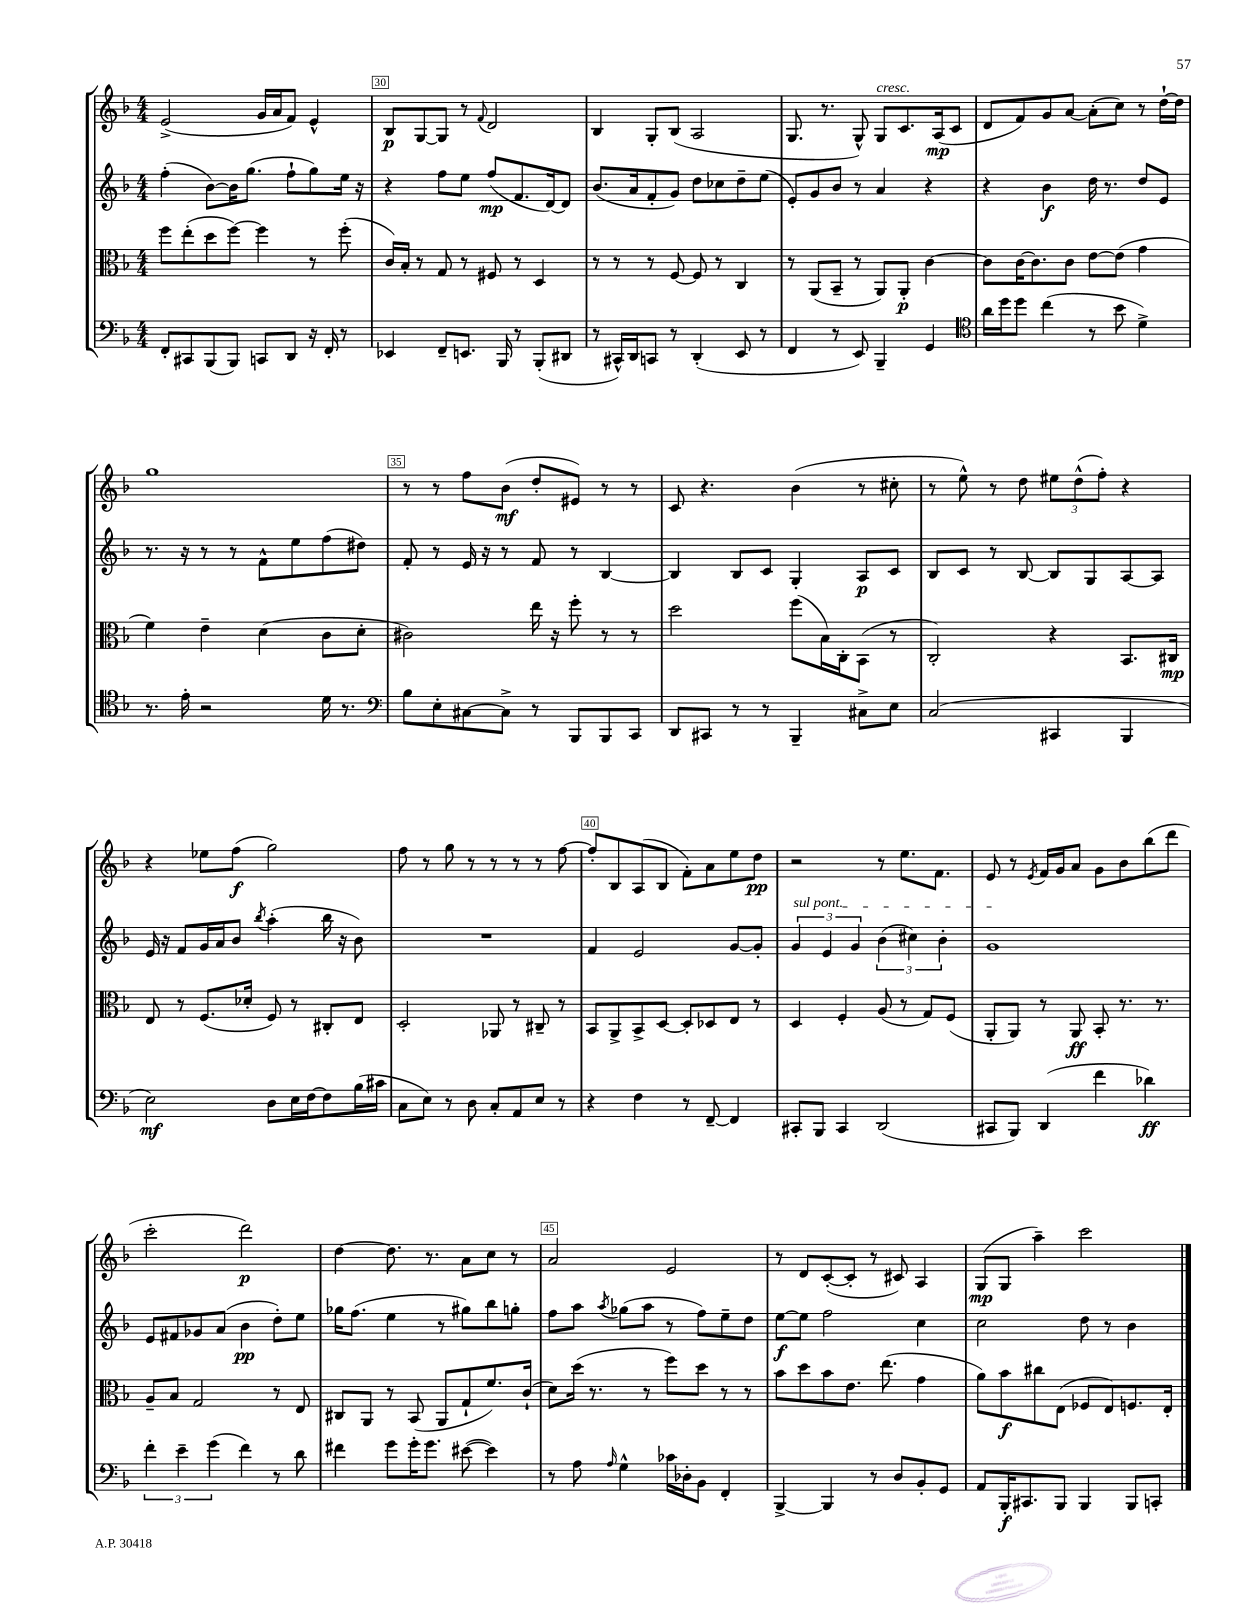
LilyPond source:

<<
\new StaffGroup <<
\new Staff = "s0" {
    \clef treble \key f \major \numericTimeSignature \time 4/4
    \autoBeamOff e'2->( g'16[ a'16 f'8]) e'4-^ |
    bes8[\p g8~ g8] r8 \appoggiatura { f'8 } d'2 |
    bes4 g8[-. bes8]( a2 |
    g8. r8. g8-^) g8[^\markup { \italic "cresc." } c'8. a16\mp( c'8] |
    d'8[ f'8) g'8 a'8]~ a'8[-.( c''8]) r8 d''16[~-! d''16] |
    g''1 |
    r8 r8 f''8[ bes'8]\mf( d''8[-. eis'8]) r8 r8 |
    c'8 r4. bes'4( r8 cis''8-. |
    r8 e''8-^) r8 d''8 \tuplet 3/2 { eis''8[ d''8-^( f''8]-.) } r4 |
    r4 ees''8[ f''8]\f( g''2) |
    f''8 r8 g''8 r8 r8 r8 r8 f''8~ |
    f''8[-. bes8 a8( bes8] f'8[-.) a'8 e''8 d''8]\pp |
    r2 r8 e''8.[ f'8.] |
    e'8 r8 \acciaccatura { e'8 } f'16[ g'16 a'8] g'8[ bes'8 bes''8( d'''8] |
    c'''2-. d'''2\p) |
    d''4~ d''8. r8. a'8[ c''8] r8 |
    a'2 e'2 |
    r8 d'8[ c'8~-.( c'8]-. r8 cis'8) a4 |
    g8[\mp( g8] a''4--) c'''2 \bar "|." |
}
\new Staff = "s1" {
    \clef treble \key f \major \numericTimeSignature \time 4/4
    \autoBeamOff f''4-.( bes'8[~) bes'16 g''8.]( f''8[-! g''8) e''16] r16 |
    r4 f''8[ e''8] f''8[\mp( f'8. d'16~) d'8] |
    bes'8.[( a'16 f'8-. g'8]) d''8[ ces''8 d''8-- e''8]( |
    e'8[-.) g'8 bes'8] r8 a'4 r4 |
    r4 bes'4\f d''16 r8. d''8[ e'8] |
    r8. r16 r8 r8 f'8[-^ e''8 f''8( dis''8]) |
    f'8-. r8 e'16 r16 r8 f'8 r8 bes4~ |
    bes4 bes8[ c'8] g4-. a8[\p c'8] |
    bes8[ c'8] r8 bes8~ bes8[ g8 a8~ a8] |
    e'16 r16 f'8[ g'16 a'16 bes'8] \acciaccatura { bes''8 } a''4-.( bes''16 r16 bes'8) |
    R1 |
    f'4 e'2 g'8[~ g'8]-. |
    \tuplet 3/2 { \once \override TextSpanner.bound-details.left.text = \markup { \italic "sul pont." } g'4\startTextSpan e'4 g'4 } \tuplet 3/2 { bes'4( cis''4) bes'4-. } |
    g'1\stopTextSpan |
    e'8[ fis'8 ges'8 a'8]( bes'4\pp d''8[-.) e''8] |
    ges''16[ f''8.]( e''4 r8 gis''8[) bes''8 g''8]-. |
    f''8[ a''8] \acciaccatura { a''8 } ges''8[( a''8] r8 f''8[) e''8-- d''8] |
    e''8[~\f e''8] f''2 c''4 |
    c''2 d''8 r8 bes'4 \bar "|." |
}
\new Staff = "s2" {
    \clef alto \key f \major \numericTimeSignature \time 4/4
    \autoBeamOff f''8[ e''8-.( d''8 f''8]~) f''4 r8 f''8-.( |
    c'16[) bes16]-. r8 g8 r8 fis8 r8 d4 |
    r8 r8 r8 f8~ f8 r8 c4 |
    r8 a,8[( bes,8]-- r8 a,8[) a,8]-.\p c'4~ |
    c'8[ c'16~ c'8. c'8] e'8[~ e'8]( g'4 |
    f'4) e'4-- d'4( c'8[ d'8]-. |
    cis'2) e''16 r16 f''8-. r8 r8 |
    d''2 f''8[( bes16) c16-. bes,8]( r8 |
    c2-.) r4 bes,8.[ cis16]\mp |
    e8 r8 f8.[( des'16]-. f8) r8 cis8[-. e8] |
    d2-. aes,8 r8 cis8-- r8 |
    bes,8[ a,8-> bes,8-> d8]~ d8[-. des8 e8] r8 |
    d4 f4-. a8( r8 g8[) f8]( |
    a,8[-. a,8]) r8 a,8\ff bes,8-. r8. r8. |
    a8[-- bes8] g2 r8 e8 |
    cis8[ a,8] r8 bes,8( a,8[ g8-! f'8.) c'16]-!( |
    d'8[) d''16]( r8. r8 f''8[) d''8] r8 r8 |
    bes'8[ d''8 bes'8 e'8.] e''8.( g'4 |
    a'8[) bes'8\f cis''8 e8]( fes8[ e8) f8. e16]-. \bar "|." |
}
\new Staff = "s3" {
    \clef bass \key f \major \numericTimeSignature \time 4/4
    \autoBeamOff f,8[-. cis,8 bes,,8( bes,,8]) c,8[ d,8] r16 f,16-. r8 |
    ees,4 f,8[-- e,8.] bes,,16 r8 bes,,8[-.( dis,8] |
    r8 cis,16[-^) d,16 c,8] r8 d,4-.( e,8 r8 |
    f,4 r8 e,8) bes,,4-- g,4 |
    \clef tenor a'16[ d''16 d''8] c''4( r8 bes'8 d'4->) |
    r8. e'16-. r2 d'16 r8. |
    \clef bass bes8[ e8-. cis8~ cis8]-> r8 bes,,8[ bes,,8 c,8] |
    d,8[ cis,8] r8 r8 bes,,4-- cis8[-> e8] |
    c2( cis,4 bes,,4 |
    e2\mf) d8[ e16 f16~ f8 bes16( cis'16] |
    c8[ e8]) r8 d8 c8[-. a,8 e8] r8 |
    r4 f4 r8 f,8~-- f,4 |
    cis,8[-. bes,,8] cis,4 d,2( |
    cis,8[ bes,,8]) d,4( f'4 des'4\ff) |
    \tuplet 3/2 { f'4-. e'4-- g'4( } f'4) r8 d'8 |
    fis'4 g'8[ g'16-. g'8.] eis'8~( eis'4) |
    r8 a8 \grace { a16 } g4-^ ces'16[ des16-. bes,8] f,4-. |
    bes,,4~-> bes,,4 r8 d8[ bes,8-. g,8] |
    a,8[ bes,,16-.\f cis,8. bes,,8] bes,,4 bes,,8[ c,8]-. \bar "|." |
}
>>
>>
\layout { \context { \Score currentBarNumber = #29 \override BarNumber.break-visibility = ##(#f #t #t) barNumberVisibility = #(every-nth-bar-number-visible 5) \override BarNumber.stencil = #(make-stencil-boxer 0.1 0.3 ly:text-interface::print) } }
